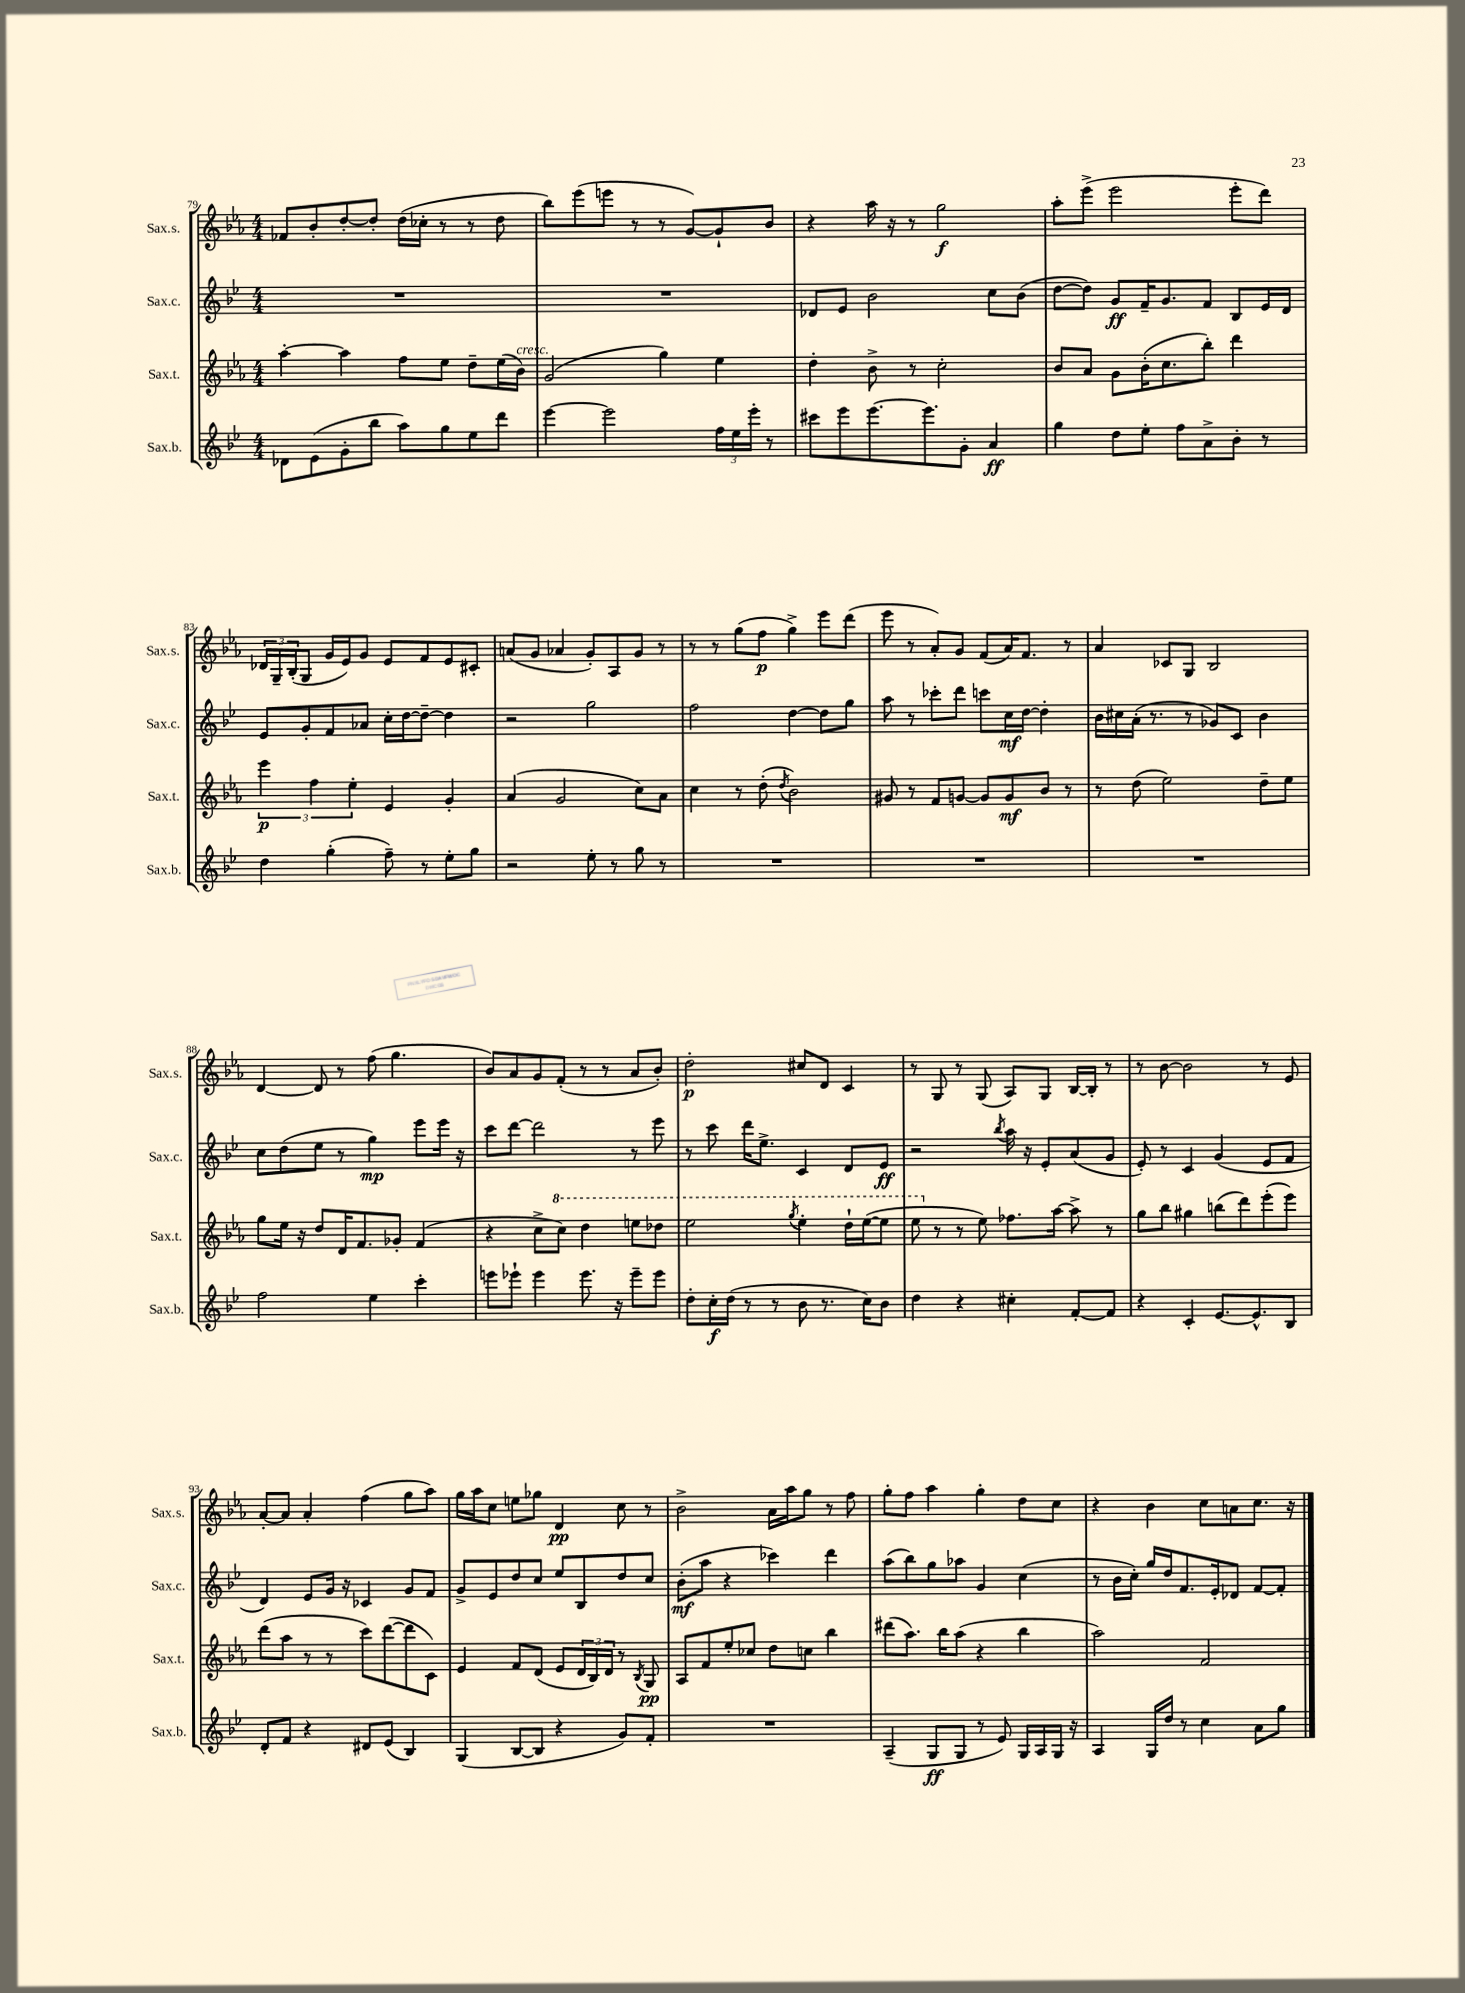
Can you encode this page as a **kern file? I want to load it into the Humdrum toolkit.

**kern	**kern	**kern	**kern
*staff4	*staff3	*staff2	*staff1
*clefG2	*clefG2	*clefG2	*clefG2
*k[b-e-]	*k[b-e-a-]	*k[b-e-]	*k[b-e-a-]
*M4/4	*M4/4	*M4/4	*M4/4
8d-	[4aa-'	1r	8f-
(8e-	.	.	8b-'
8g'	4aa-]	.	[8dd'
8bb-	.	.	8dd']
8aa)	8ff	.	(16dd
.	.	.	16cc-'
8gg	8ee-	.	8r
8ee-	8dd~	.	8r
8ddd	(16ee-	.	8dd
.	16b-)	.	.
=	=	=	=
[4eee-	(2g	1r	8bb-)
.	.	.	(8eee-
2eee-]	.	.	8eee
.	.	.	8r
.	4gg)	.	8r
.	.	.	[8g)
24ff	4ee-	.	8g`]
24ee-	.	.	.
24eee-'	.	.	.
8r	.	.	8b-
=	=	=	=
8ccc#	4dd'	8d-	4r
8eee-	.	8e-	.
[8.eee-	8b-^	2b-	16aa-
.	.	.	16r
.	8r	.	8r
8.eee-]	.	.	.
.	2cc'	.	2gg
8g'	.	.	.
4a	.	8cc	.
.	.	(8b-	.
=	=	=	=
4gg	8b-	[8dd	8aa-'
.	8a-	8dd])	(8eee-^
8dd	8g	8g	2eee-
8ee-'	(16b-'	16f~	.
.	8.cc	8.g	.
8ff	.	.	.
8a^	8bb-')	8f	.
8b-'	4ddd	8B-	8eee-'
8r	.	16e-	8ddd)
.	.	16d	.
=	=	=	=
4dd	6eee-	8e-	24d-
.	.	.	24G~
.	.	.	(24B-'
.	.	8g'	8G
.	6ff	.	.
(4gg'	.	8f	16g
.	.	.	16e-)
.	6ee-'	.	.
.	.	8a-	8g
8ff~)	4e-	16cc'	8e-
.	.	[16dd	.
8r	.	8dd~_	8f
8ee-'	4g'	4dd]	8e-
8gg	.	.	8c#'
=	=	=	=
2r	(4a-	2r	(8a
.	.	.	8g
.	2g	.	4a-
8ee-'	.	2gg	8g')
8r	.	.	8A-
8gg	8cc)	.	8g
8r	8a-	.	8r
=	=	=	=
1r	4cc	2ff	8r
.	.	.	8r
.	8r	.	(8gg
.	(8dd'	.	8ff
.	8qdd	.	.
.	2b-)	[4dd	4gg^)
.	.	8dd]	8eee-
.	.	8gg	(8ddd
=	=	=	=
1r	8g#	8aa	8eee-
.	8r	8r	8r
.	8f	8ccc-'	8a-')
.	[8g	8ddd	8g
.	8g]	8ccc	(8f
.	8g	16cc	16a-)
.	.	[16dd	8.f
.	8b-	4dd']	.
.	8r	.	8r
=	=	=	=
1r	8r	16b-	4a-
.	.	16cc#	.
.	(8dd	(16a'	.
.	.	8.r	.
.	2ee-)	.	8c-
.	.	8r	8G
.	.	8g-)	2B-
.	.	8c	.
.	8dd~	4b-	.
.	8ee-	.	.
=	=	=	=
2ff	8gg	8cc	[4d
.	16ee-	(8dd	.
.	16r	.	.
.	8dd	8ee-	8d]
.	16d	8r	8r
.	8.f	.	.
4ee-	.	4gg)	(8ff
.	8g-'	.	4.gg
4ccc'	(4f	8eee-	.
.	.	16eee-	.
.	.	16r	.
=	=	=	=
8eee	4r	8ccc	8b-)
8eee-`	.	[8ddd	8a-
4eee-	8cc^	2ddd]	8g
.	8ccc)	.	(8f'
8.eee-	4ddd	.	8r
.	.	.	8r
16r	.	.	.
8eee-~	8eee	8r	8a-
8eee-	8ddd-	8eee-	8b-')
=	=	=	=
8dd'	2eee-	8r	2dd'
16cc'	.	8ccc	.
(16dd	.	.	.
8r	.	16ddd	.
.	.	8.ee-^	.
8r	.	.	.
.	8qggg	.	.
8b-	4eee-'	4c	8cc#
8.r	.	.	8d
.	16ddd`	8d	4c
16cc)	([16eee-	.	.
8b-	8eee-]	8e-	.
=	=	=	=
4dd	8eee-	2r	8r
.	8r	.	8G
4r	8r	.	8r
.	8ee-)	.	(8G
.	.	8qbb-	.
4cc#'	8.ff-	16aa	8A-)
.	.	16r	.
.	.	8e-'	8G
.	[16aa-	.	.
[8f'	8aa-^]	(8a	[16B-
.	.	.	16B-']
8f]	8r	8g	8r
=	=	=	=
4r	8gg	8e-')	8r
.	8bb-	8r	[8b-
4c'	4gg#	4c	2b-]
[8.e-	(8bb	(4g	.
.	8ddd)	.	.
8.e-^^]	.	.	.
.	(8eee-'	8e-	8r
8B-	8eee-)	8f	8e-
=	=	=	=
8d'	(8ddd	4d)	[8a-'
8f	8aa-	.	8a-]
4r	8r	8e-	4a-'
.	8r	16g	.
.	.	16r	.
8d#	8ccc)	4c-	(4ff
(8e-	([8ddd	.	.
4B-)	8ddd]	8g	8gg
.	8c)	8f	8aa-)
=	=	=	=
(4G	4e-	8g^	16gg
.	.	.	16aa-
.	.	8e-	8cc
[8B-	8f	8dd	8ee
8B-]	(8d	8cc	8gg-
4r	8e-	8ee-	4d
.	24d	8B-	.
.	24B-)	.	.
.	24d	.	.
8g)	8r	8dd	8cc
.	8qB-	.	.
8f'	8G	8cc	8r
=	=	=	=
1r	8A-	(8b-'	2b-^
.	8f	8aa	.
.	8ee-'	4r	.
.	8cc-	.	.
.	8dd	4ccc-)	16a-
.	.	.	16aa-
.	8cc	.	8gg
.	4bb-	4ddd	8r
.	.	.	8ff
=	=	=	=
(4A~	(8ddd#	(8aa	8gg'
.	8.aa-)	8bb-)	8ff
8G	.	8gg	4aa-
.	16bb-	.	.
8G	(8aa-	8aa-	.
8r	4r	4g	4gg'
8e-)	.	.	.
16G	4bb-	(4cc	8dd
16A	.	.	.
16G	.	.	8cc
16r	.	.	.
=	=	=	=
4A	2aa-)	8r	4r
.	.	16b-	.
.	.	16cc')	.
16G	.	16gg	4b-
16dd	.	16dd	.
8r	.	8.f	.
4cc	2f	.	8cc
.	.	16e-'	.
.	.	8d-	8a
8a	.	[8f	8.cc
8gg	.	8f']	.
.	.	.	16r
==	==	==	==
*-	*-	*-	*-
